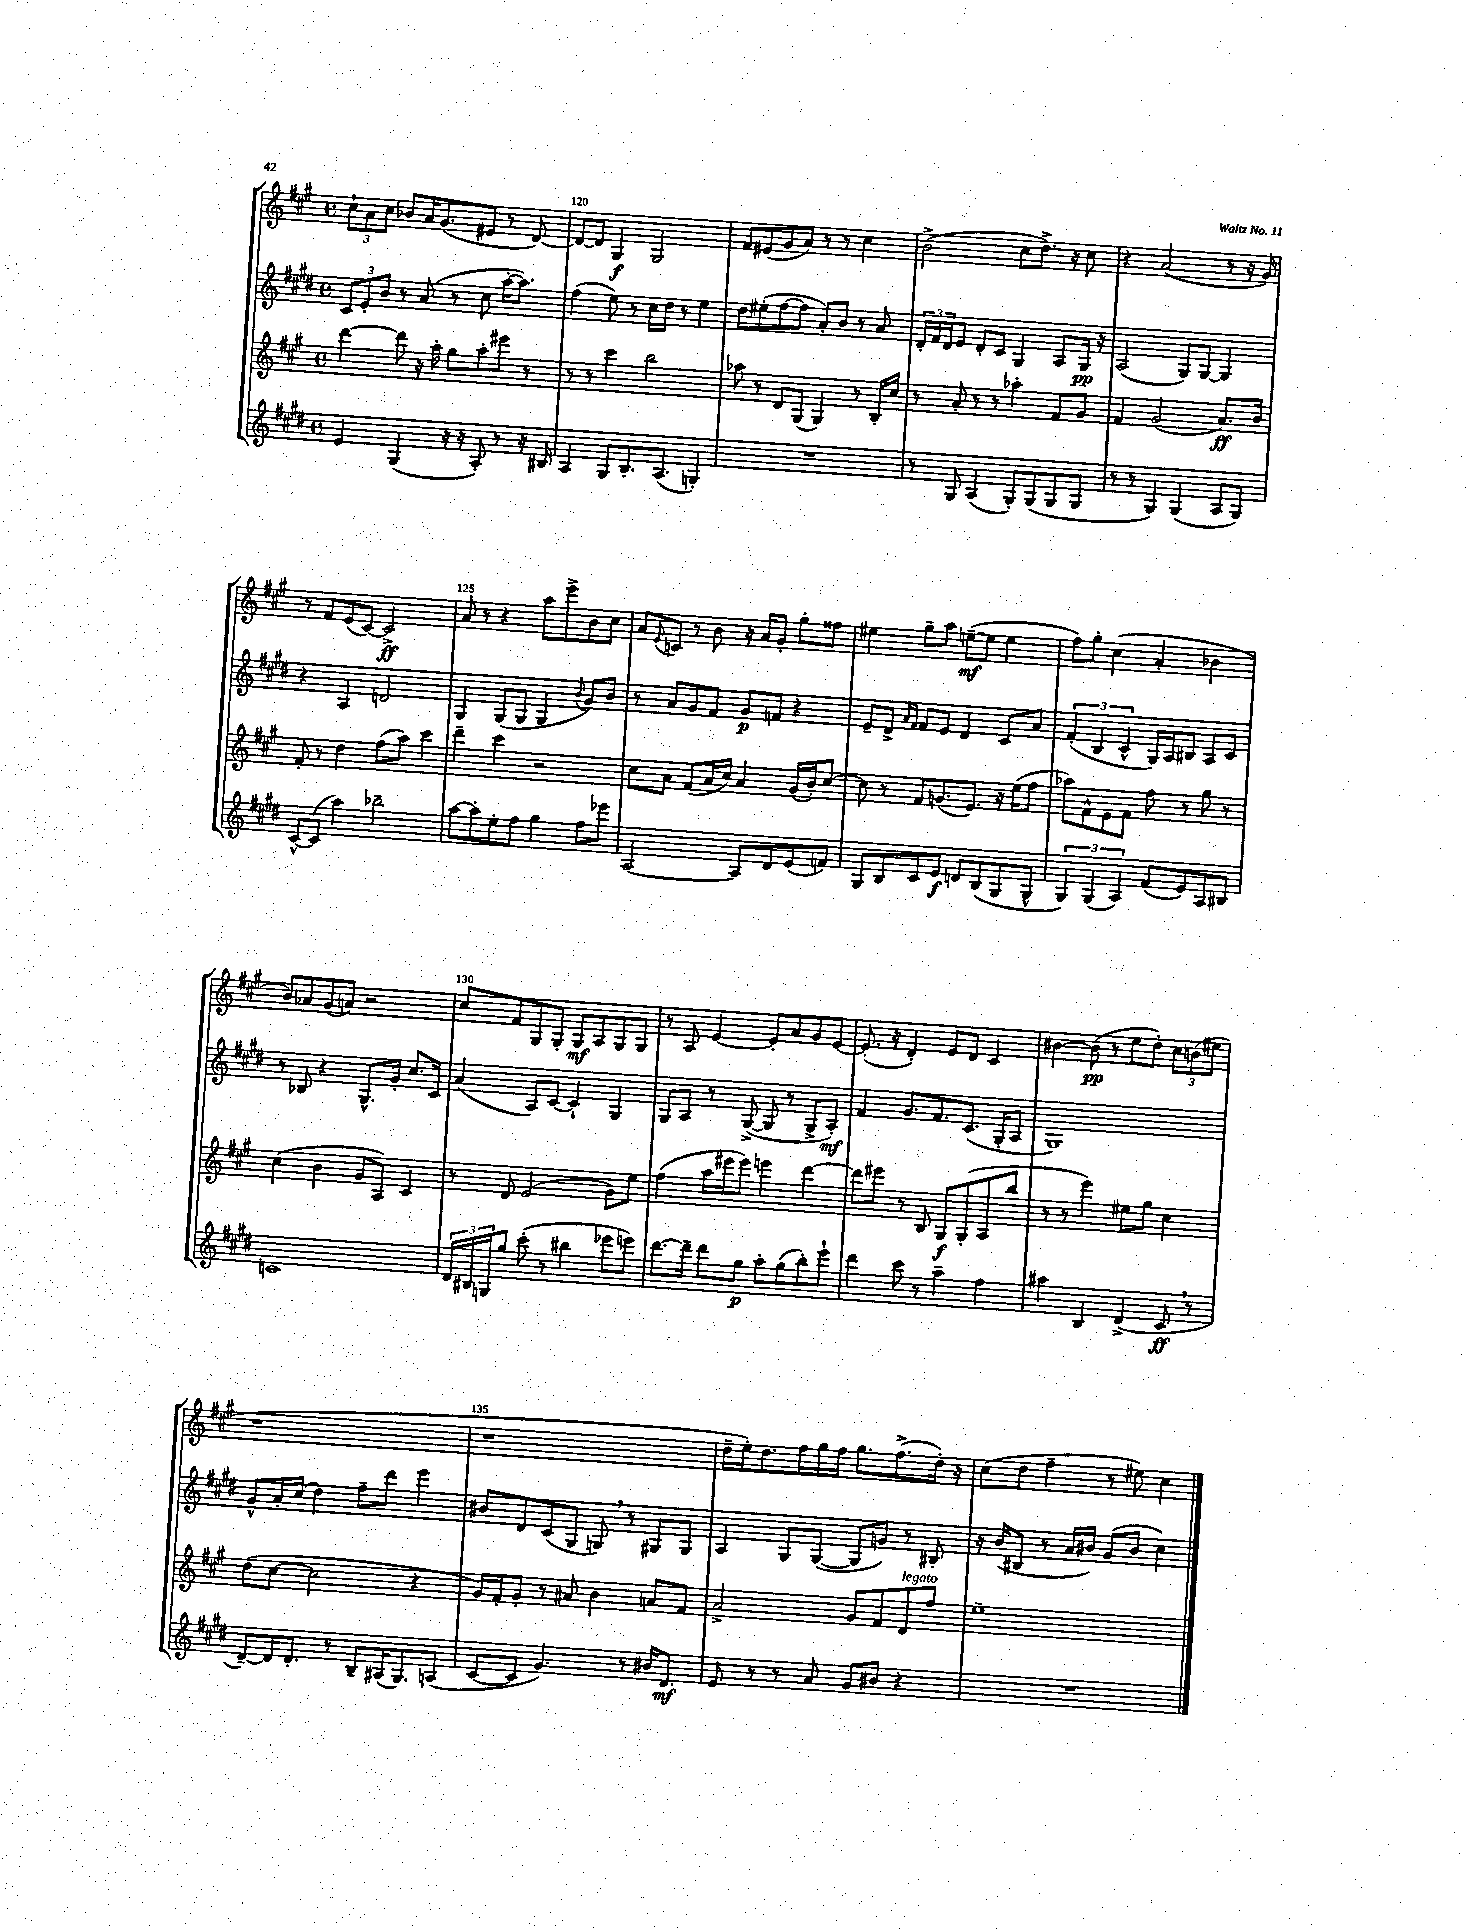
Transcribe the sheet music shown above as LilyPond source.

<<
\new StaffGroup <<
\new Staff = "s0" {
    \clef treble \key a \major \defaultTimeSignature \time 4/4
    \tuplet 3/2 { cis''8-! a'8 cis''8 } bes'8 a'16 gis'8.( eis'8 r8 d'8~) |
    d'8~ d'8 gis4\f gis2 |
    fis'8 eis'8( gis'8 a'8) r8 r8 cis''4 |
    b'2->( cis''8 d''8.->) r16 cis''8 |
    r4 a'2( r8 r16 gis'16) |
    r8 fis'8 e'8( cis'8~) cis'2->\ff |
    a'8 r8 r4 a''8 e'''8-> b'8 cis''8 |
    a'8 \appoggiatura { e'8 } c'8 r8 b'8 r16 a'16 gis'8-. gis''8-. fisis''8 |
    eis''4 gis''8-- a''8 e''8~--\mf( e''8 e''4 |
    fis''8) gis''8-. cis''4( a'4-. bes'4 |
    b'8) aes'8 gis'8( a'8) r2 |
    cis''8 fis'8 gis8 gis8-. gis8\mf a8 gis8 gis8 |
    r8 a8 e'4~ e'8-. a'8 gis'8 e'8~ |
    e'8.-.( r16 d'4-.) e'8 d'8 cis'4 |
    bis'4~ bis'8\pp( r8 e''8 d''8-.) \tuplet 3/2 { cis''8 b'8( eis''8 } |
    r1 |
    r1 |
    d''16-- e''16-.) d''8. fis''16 gis''16 fis''16 gis''8. fis''8.->( d''16-.) r16 |
    cis''8( d''8 fis''4-- r8 eis''8) cis''4 \bar "|." |
}
\new Staff = "s1" {
    \clef treble \key e \major \defaultTimeSignature \time 4/4
    \tuplet 3/2 { cis'8 e'8-. b'8 } r8 a'8( r8 cis''8 a''16~-. a''8.) |
    fis''4( e''8) r8 cis''16 dis''16 r8 e''4 |
    dis''8 eis''8-.( fis''8~ fis''8 a'8-.) b'8 r8 a'8 |
    \tuplet 3/2 { dis'16-. fis'16 dis'16 } e'8 dis'8-. cis'8 gis4 a8 gis16\pp r16 |
    a2( gis8) gis8~ gis4 |
    r4 a4 d'2 |
    gis4 gis8( gis8 gis4 \appoggiatura { b'8 } gis'8) b'8 |
    r8 a'8 gis'8 fis'8 gis'8\p f'8 r4 |
    e'8-- dis'8-> \grace { a'16 fis'16 } fis'8 e'8 dis'4 cis'8 a'8 |
    \tuplet 3/2 { fis'4-.( b4 cis'4-^ } gis16) a16 bis8 a8 cis'8 |
    r8 bes8 r4 gis8.-^ gis'16-. cis''8. cis'16 |
    a'4( a8) cis'8~ cis'4-! gis4 |
    gis8 a8 r8 gis8~->( gis8 r8 gis8-> a8-.\mf) |
    fis'4 gis'8. fis'8. cis'8.( gis16-. a8 |
    gis1) |
    gis'8-^ a'16-. cis''16( dis''4) fis''8-- dis'''8 e'''4 |
    bis'8 dis'8 cis'8( gis8 g8) \breathe r8 gis8 gis8 |
    a4 gis8 gis8~( gis8 g'8) r8 bis8-. |
    r16 b'16( bis8 r8 a'16 bis'16) gis'8( bis'8 cis''4) \bar "|." |
}
\new Staff = "s2" {
    \clef treble \key a \major \defaultTimeSignature \time 4/4
    d'''4~ d'''8 r16 a''16-. gis''8 a''8-. eis'''8 r8 |
    r8 r8 cis'''4 b''2 |
    aes''8 r8 d'8 gis8( gis4) r8 b16-. cis''16 |
    r8 a'8-. r8 r8 aes''4-. fis'8 gis'8 |
    fis'4 gis'2( a'8.\ff) b'16 |
    fis'8-. r8 d''4 fis''8( a''8) cis'''4 |
    d'''4-- cis'''4 r2 |
    cis''8 a'8 fis'8( a'16 cis''16) a'4 gis'16( b'16-.) cis''8~ |
    cis''8 r8 fis'8 g'8.( e'8.) r16 e''16( fis''8 |
    aes''8) fis'8-^ e'8 fis'8 fis''8 r8 gis''8 r8 |
    cis''4( b'4 gis'8 a8) cis'4 |
    r8 d'8 e'2( gis'8) e''8 |
    fis''4( a''16 eis'''16 eis'''8) e'''4 d'''4~ |
    d'''8 eis'''8 r8 b8 gis8\f gis8-.( a8 b''8 |
    r8 r8 e'''4) eis''8 gis''8 cis''4 |
    d''8( cis''8~ cis''2 r4 |
    gis'16) fis'16-. gis'8-. r8 ais'8 b'4 a'8 fis'8 |
    a'2-> gis'8 fis'8 d'8^\markup { \italic "legato" } fis''8 |
    e''1-- \bar "|." |
}
\new Staff = "s3" {
    \clef treble \key e \major \defaultTimeSignature \time 4/4
    e'4 gis4( r16 r16 a8-.) r8 r16 bis16 |
    a4 gis8 b8.-. a8.( g4-.) |
    R1 |
    r8 gis8 a4( gis8-.) gis8( gis8 gis8 |
    r8 r8 gis4) gis4( a8 gis8) |
    cis'8~-^ cis'8( a''4) bes''2-- |
    a''8~ a''8-. e''8-. fis''8 gis''4 fis''8 ees'''8 |
    a2~ a8 dis'8 e'8( f'8) |
    gis8 b8 cis'8 e'8\f d'8 b8( gis8 gis8-^ |
    \tuplet 3/2 { gis4) gis4( a4) } fis'8( e'8) a8 bis8 |
    c'1 |
    \tuplet 3/2 { dis'16 bis16 g16 } gis''8 cis'''8-.( r8 bis''4 ees'''8 e'''8) |
    dis'''8.~ dis'''16-- dis'''8 gis''8\p a''8-. gis''8( b''8-.) e'''8-! |
    dis'''4 cis'''8 r8 a''4-- fis''4 |
    ais''4 b4 dis'4->( cis'8\ff \breathe r8 |
    dis'8~--) dis'16 dis'8.-. r8 b8-- ais16( gis8.) a8( |
    cis'8~ cis'8 gis'4.) r8 bis'16 dis'8.\mf |
    e'8 r8 r8 a'8 gis'8 bis'8 r4 |
    R1 \bar "|." |
}
>>
>>
\layout { \context { \Score currentBarNumber = #119 \override BarNumber.break-visibility = ##(#f #t #t) barNumberVisibility = #(every-nth-bar-number-visible 5) } }
